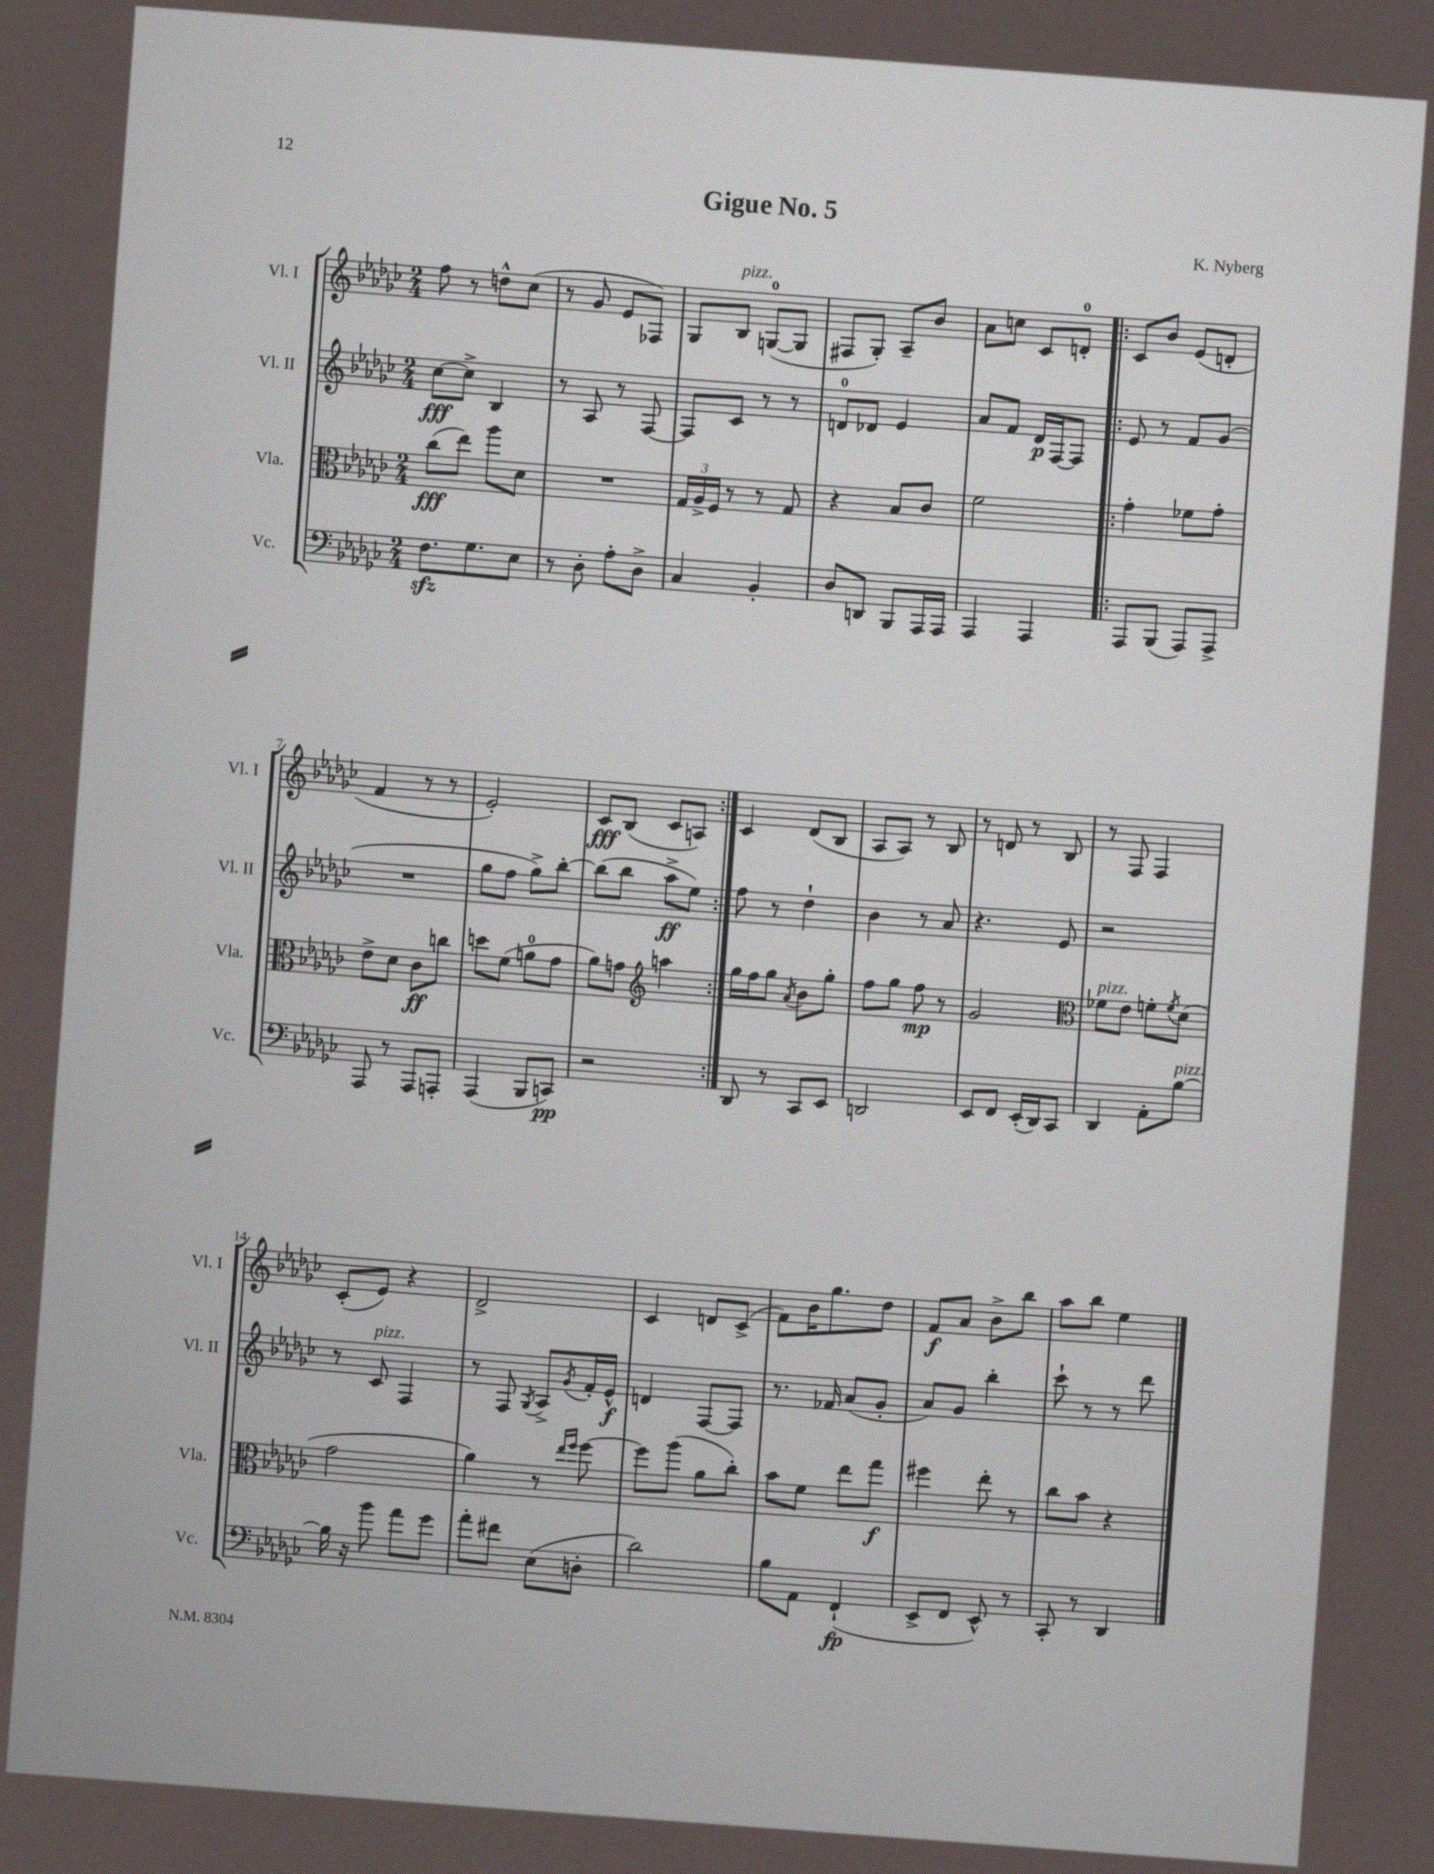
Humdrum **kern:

**kern	**dynam	**kern	**dynam	**kern	**dynam	**kern	**dynam
*part4	*part4	*part3	*part3	*part2	*part2	*part1	*part1
*staff4	*staff4	*staff3	*staff3	*staff2	*staff2	*staff1	*staff1
*I"Vc.	*	*I"Vla.	*	*I"Vl. II	*	*I"Vl. I	*
*I'Vc.	*	*I'Vla.	*	*I'Vl. II	*	*I'Vl. I	*
*clefF4	*	*clefC3	*	*clefG2	*	*clefG2	*
*k[b-e-a-d-g-c-]	*	*k[b-e-a-d-g-c-]	*	*k[b-e-a-d-g-c-]	*	*k[b-e-a-d-g-c-]	*
*M2/4	*	*M2/4	*	*M2/4	*	*M2/4	*
=1	=1	=1	=1	=1	=1	=1	=1
8.Fzz\L	.	(8cc-\L	fff	[8cc-\L	fff	8ff\	.
.	.	8ee-\J)	.	8cc-^\J]	.	8r	.
8.G-\	.	.	.	.	.	.	.
.	.	8aa-\L	.	4B-/	.	8ddn^^\L	.
8E-\J	.	8d-\J	.	.	.	(8cc-\J	.
=2	=2	=2	=2	=2	=2	=2	=2
8r	.	2r	.	8r	.	8r	.
8D-'\	.	.	.	8A-/	.	8g-/	.
8A-'\L	.	.	.	8r	.	8e-/L	.
8D-^\J	.	.	.	[8F/	.	8F-X/J)	.
=3	=3	=3	=3	=3	=3	=3	=3
4C-/	.	24G-/LL	.	8F/L]	.	8G-/L	.
.	.	24A-^/	.	.	.	.	.
.	.	24F/JJ	.	.	.	.	.
!	!	!	!	!	!	!LO:TX:a:i:t=pizz.	!
.	.	8r	.	8c-/J	.	8B-/J	.
4BB-'/	.	8r	.	8r	.	([8Gn/L	.
.	.	8G-/	.	8r	.	8G/J]	.
=4	=4	=4	=4	=4	=4	=4	=4
8D-/L	.	4r	.	8dn/L	.	8F#X/L	.
8DDn/J	.	.	.	8d-X/J	.	8G-'/J)	.
8BBB-/L	.	8B-/L	.	4e-/	.	8A-~/L	.
16AAA-/L	.	8c-/J	.	.	.	8b-/J	.
16AAA-/JJ	.	.	.	.	.	.	.
=5	=5	=5	=5	=5	=5	=5	=5
4AAA-/	.	2f\	.	8a-/L	.	8a-\L	.
.	.	.	.	8f/J	.	8ccn\J	.
4AAA-/	.	.	.	16d-/LL	p	8c-/L	.
.	.	.	.	[16F/J	.	.	.
.	.	.	.	8F/J]	.	8dn'/J	.
=6!|:	=6!|:	=6!|:	=6!|:	=6!|:	=6!|:	=6!|:	=6!|:
8AAA-/L	.	4g-'\	.	8e-/	.	8c-/L	.
(8BBB-/J	.	.	.	8r	.	8b-/J	.
8AAA-/L)	.	8f-X\L	.	8f/L	.	(8e-/L	.
8AAA-^/J	.	8g-'\J	.	(8g-/J	.	8dn'/J	.
!!LO:LB:g=z
=7	=7	=7	=7	=7	=7	=7	=7
8AAA-/	.	8e-^\L	.	2r	.	4f/	.
8r	.	8d-\J	.	.	.	.	.
8AAA-/L	.	8c-\L	ff	.	.	8r	.
8AAAn'/J	.	8ccn\J	.	.	.	8r	.
=8	=8	=8	=8	=8	=8	=8	=8
(4AAA-/	.	8ddn\L	.	8gg-\L	.	2e-'/)	.
.	.	(8f\J	.	8ff\J	.	.	.
8BBB-/L	.	8an\L	.	8gg-^\L)	.	.	.
8CCn/J)	pp	8g-\J	.	[8bb-'\J	.	.	.
=9	=9	=9	=9	=9	=9	=9	=9
2r	.	8a-\L)	.	(8bb-\L]	.	8c-/L	fff
.	.	8gn\J	.	8bb-\J	.	(8B-/J	.
*	*	*clefG2	*	*	*	*	*
.	.	4aan\	.	8aa-^\L	ff	8c-/L	.
.	.	.	.	8ee-\J)	.	8An/J)	.
=10:|!	=10:|!	=10:|!	=10:|!	=10:|!	=10:|!	=10:|!	=10:|!
8DD-/	.	16gg-\LL	.	8ff\	.	4c-/	.
.	.	16ff\J	.	.	.	.	.
8r	.	8gg-\J	.	8r	.	.	.
.	.	8qa-/	.	.	.	.	.
8CC-/L	.	8b-\L	.	4dd-`\	.	(8d-/L	.
8EE-/J	.	8gg-'\J	.	.	.	8B-/J	.
=11	=11	=11	=11	=11	=11	=11	=11
2DDn/	.	8ff\L	.	4b-\	.	8A-/L	.
.	.	8gg-\J	.	.	.	8A-/J)	.
.	.	8ff\	mp	8r	.	8r	.
.	.	8r	.	8a-/	.	8B-/	.
=12	=12	=12	=12	=12	=12	=12	=12
8EE-/L	.	2g-/	.	4.r	.	8r	.
8FF/J	.	.	.	.	.	8dn/	.
(16EE-'/LL	.	.	.	.	.	8r	.
16DD-/J)	.	.	.	.	.	.	.
8CC-/J	.	.	.	8e-/	.	8B-/	.
=13	=13	=13	=13	=13	=13	=13	=13
*	*	*clefC3	*	*	*	*	*
!	!	!LO:TX:a:i:t=pizz.	!	!	!	!	!
4DD-/	.	8f-X\L	.	2r	.	8r	.
.	.	8e-\J	.	.	.	8F/	.
8AA-'\L	.	8fn'\L	.	.	.	4F/	.
.	.	8qf/	.	.	.	.	.
!LO:TX:a:i:t=pizz.	!	!	!	!	!	!	!
[8B-\J	.	(8d-\J	.	.	.	.	.
!!LO:LB:g=z
=14	=14	=14	=14	=14	=14	=14	=14
16B-\]	.	2g-\	.	8r	.	(8c-'/L	.
16r	.	.	.	.	.	.	.
!	!	!	!	!LO:TX:a:i:t=pizz.	!	!	!
8b-\	.	.	.	8c-/	.	8e-/J)	.
8a-\L	.	.	.	4F/	.	4r	.
8g-\J	.	.	.	.	.	.	.
=15	=15	=15	=15	=15	=15	=15	=15
8a-'\L	.	4a-\)	.	8r	.	2d-^/	.
8f#X\J	.	.	.	8F/	.	.	.
.	.	.	.	8qG-/	.	.	.
(8E-\L	.	8r	.	8A-^/L	.	.	.
.	.	16qqee-/LL	.	.	.	.	.
.	.	16qqff/JJ	.	8qg-/	.	.	.
8Dn'\J	.	[8ff\	.	16f'/L	.	.	.
.	.	.	.	16e-^^/JJ	f	.	.
=16	=16	=16	=16	=16	=16	=16	=16
2d-\)	.	8ff\L]	.	4dn/	.	4c-/	.
.	.	(8aa-\J	.	.	.	.	.
.	.	8a-\L	.	[8F/L	.	8dn/L	.
.	.	8cc-'\J)	.	8F/J]	.	(8c-^/J	.
=17	=17	=17	=17	=17	=17	=17	=17
8B-\L	.	8b-\L	.	8.r	.	8f\L)	.
8AA-\J	.	8f\J	.	.	.	16b-\K	.
.	.	.	.	16f-X/	.	8.gg-\	.
(4FF`/	fp	8ee-\L	.	(8a-/L	.	.	.
.	.	8gg-\J	f	8g-'/J	.	8dd-\J	.
=18	=18	=18	=18	=18	=18	=18	=18
8EE-^/L	.	4ff#X\	.	8a-/L)	.	8f/L	f
8FF/J	.	.	.	8g-/J	.	8a-/J	.
8EE-^^/)	.	8ee-'\	.	4bb-'\	.	8b-^\L	.
8r	.	8r	.	.	.	8bb-\J	.
=19	=19	=19	=19	=19	=19	=19	=19
8CC-'/	.	8cc-\L	.	8ccc-`\	.	8aa-\L	.
8r	.	8b-\J	.	8r	.	8bb-\J	.
4DD-/	.	4r	.	8r	.	4ee-\	.
.	.	.	.	8ddd-\	.	.	.
==	==	==	==	==	==	==	==
*-	*-	*-	*-	*-	*-	*-	*-
